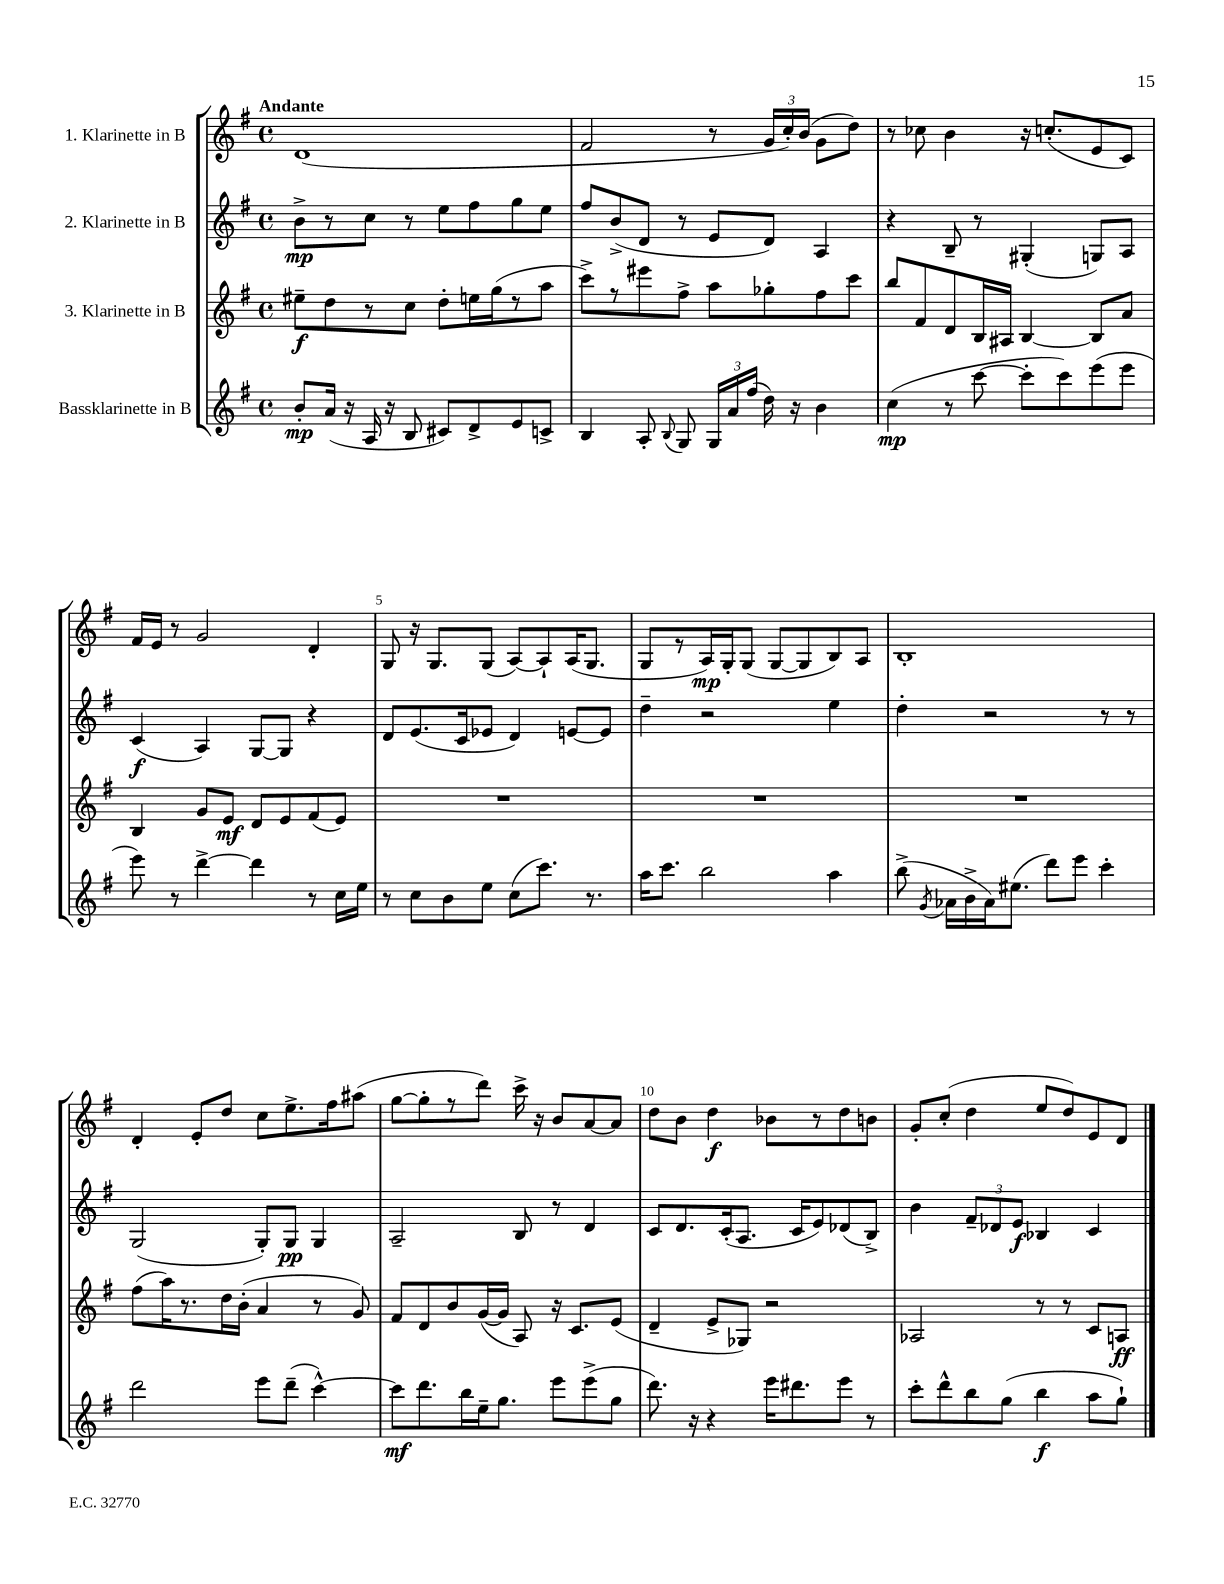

**kern	**kern	**kern	**kern
*staff4	*staff3	*staff2	*staff1
*clefG2	*clefG2	*clefG2	*clefG2
*k[f#]	*k[f#]	*k[f#]	*k[f#]
*M4/4	*M4/4	*M4/4	*M4/4
*met(c)	*met(c)	*met(c)	*met(c)
8b'	8ee#~	8b^	(1d
(16a	8dd	8r	.
16r	.	.	.
16A	8r	8cc	.
16r	.	.	.
8B	8cc	8r	.
8c#)	8dd'	8ee	.
8d^	16ee	8ff#	.
.	(16gg	.	.
8e	8r	8gg	.
8c^	8aa	8ee	.
=	=	=	=
4B	8ccc^)	8ff#	2f#
.	8r	(8b^	.
8A'	8eee#	8d	.
8qqB	.	.	.
8G	8ff#^	8r	.
24G	8aa	8e	8r
24a	.	.	.
(24ff#	.	.	.
16dd)	8gg-'	8d)	24g
.	.	.	24cc')
16r	.	.	.
.	.	.	(24b
4b	8ff#	4A	8g
.	8ccc	.	8dd)
=	=	=	=
(4cc	8bb	4r	8r
.	8f#	.	8cc-
8r	8d	8B~	4b
[8ccc	16B	8r	.
.	16A#	.	.
8ccc']	[4B	(4G#'	16r
.	.	.	(8.cc'
8ccc)	.	.	.
(8eee	8B]	8G)	8e
8eee	8a	8A	8c)
=	=	=	=
8eee)	4B	(4c	16f#
.	.	.	16e
8r	.	.	8r
[4ddd^	8g	4A)	2g
.	8e	.	.
4ddd]	8d	[8G	.
.	8e	8G]	.
8r	(8f#	4r	4d'
16cc	8e)	.	.
16ee	.	.	.
=	=	=	=
8r	1r	8d	8G
8cc	.	(8.e	16r
.	.	.	8.G
8b	.	.	.
.	.	16c	.
8ee	.	8e-	(8G
(8cc	.	4d)	[8A)
8.ccc)	.	.	8A`]
.	.	[8e	(16A
8.r	.	.	8.G
.	.	8e]	.
=	=	=	=
16aa	1r	4dd~	8G
8.ccc	.	.	.
.	.	.	8r
2bb	.	2r	16A)
.	.	.	16G'
.	.	.	(8G
.	.	.	[8G
.	.	.	8G]
4aa	.	4ee	8B)
.	.	.	8A
=	=	=	=
(8bb^	1r	4dd'	1B'
8qg	.	.	.
16a-	.	.	.
16b^	.	.	.
16a-)	.	2r	.
(8.ee#	.	.	.
8ddd)	.	.	.
8eee	.	.	.
4ccc'	.	8r	.
.	.	8r	.
=	=	=	=
2ddd	(8ff#	(2G	4d'
.	16aa)	.	.
.	8.r	.	.
.	.	.	8e'
.	16dd	.	8dd
.	(16b'	.	.
8eee	4a	8G')	8cc
(8ddd~	.	8G	8.ee^
[4ccc^^)	8r	4G	.
.	.	.	16ff#
.	8g)	.	(8aa#
=	=	=	=
8ccc]	8f#	2A~	[8gg
8.ddd	8d	.	8gg']
.	8b	.	8r
16bb	.	.	.
16ee~	([16g	.	8ddd)
8.gg	16g]	.	.
.	8A)	8B	16ccc^
.	.	.	16r
8eee	16r	8r	8b
.	8.c	.	.
(8eee^	.	4d	[8a
8gg	(8e	.	8a]
=	=	=	=
8.ddd)	4d~	8c	8dd
.	.	8.d	8b
16r	.	.	.
4r	8e^	.	4dd
.	.	(16c'	.
.	8G-)	8.A	.
16eee	2r	.	8b-
8.ddd#	.	16c	.
.	.	8e)	8r
8eee	.	(8d-	8dd
8r	.	8B^)	8b
=	=	=	=
8ccc'	2A-	4b	8g'
8ddd^^	.	.	(8cc'
8bb	.	12f#~	4dd
.	.	12d-	.
(8gg	.	.	.
.	.	12e	.
4bb	8r	4B-	8ee
.	8r	.	8dd)
8aa	8c	4c	8e
8gg`)	8A	.	8d
==	==	==	==
*-	*-	*-	*-
